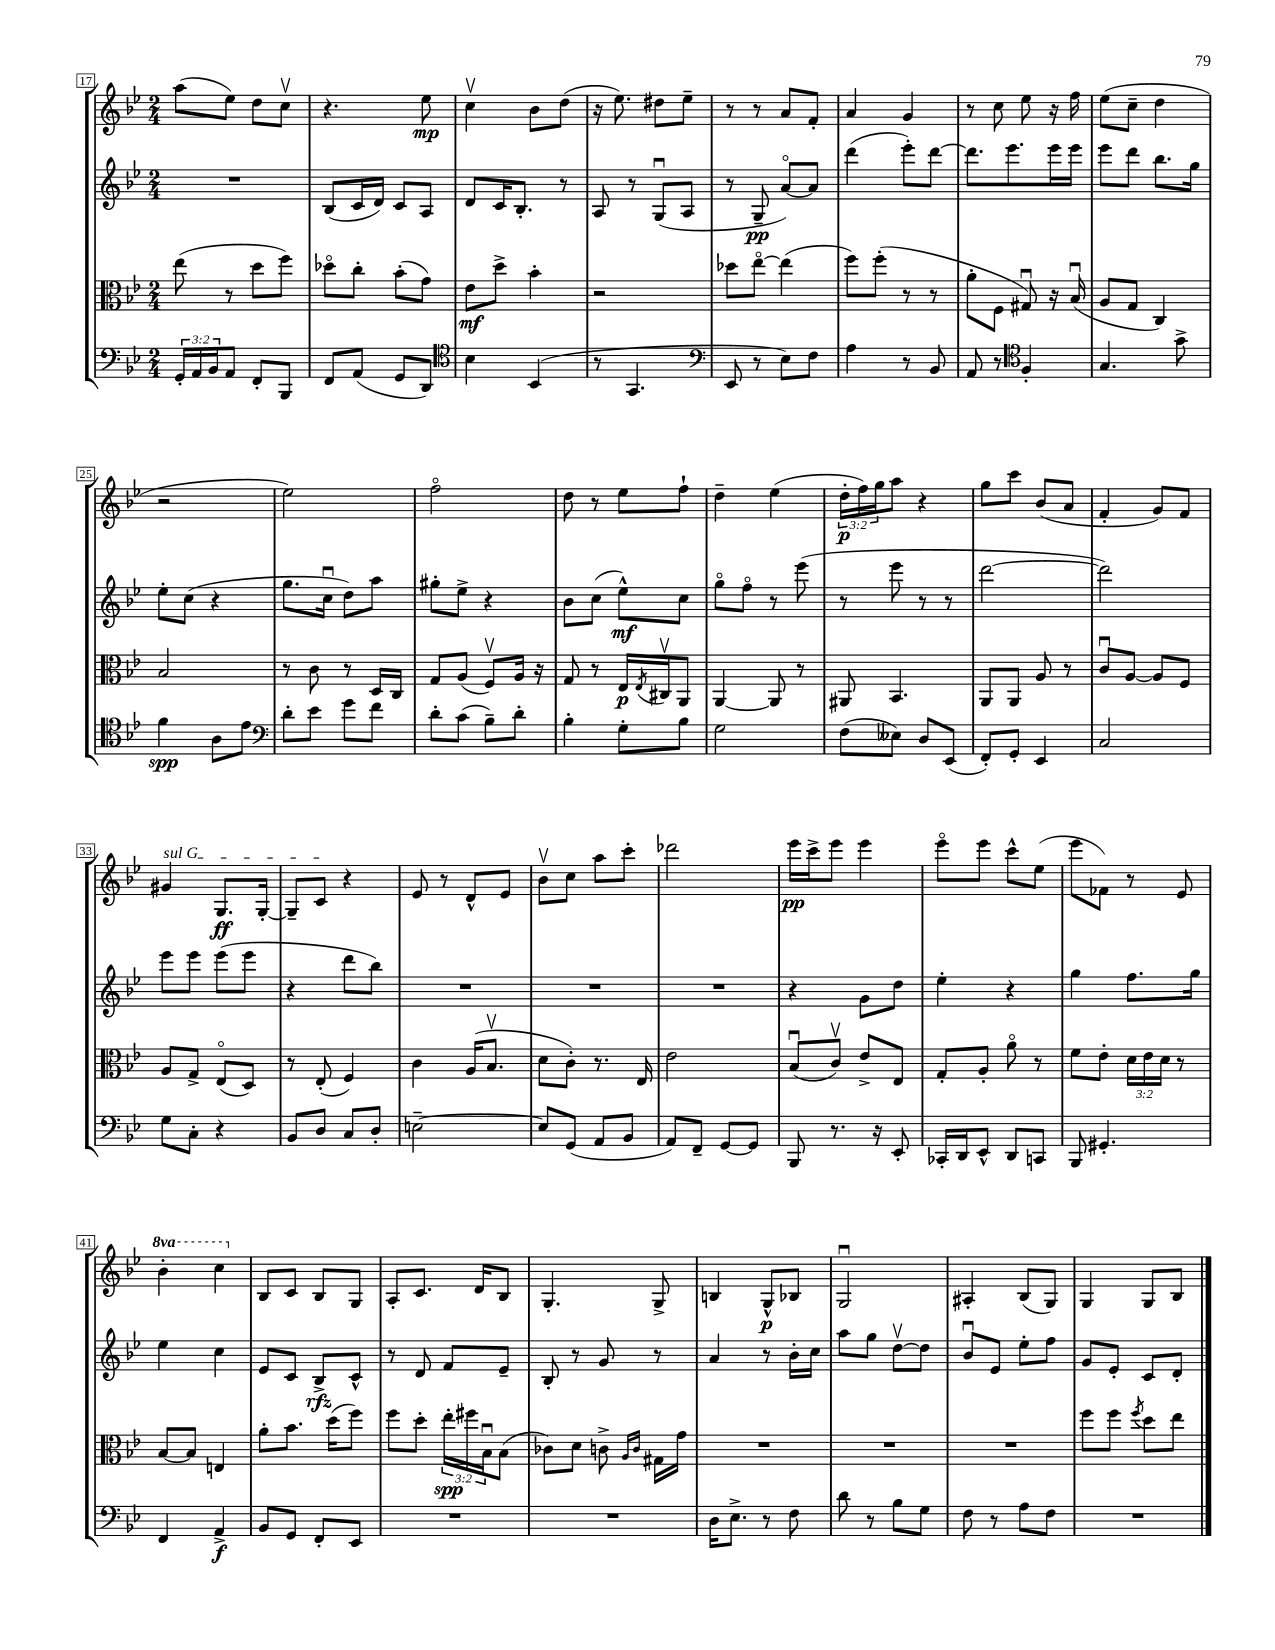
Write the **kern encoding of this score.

**kern	**kern	**kern	**kern
*staff4	*staff3	*staff2	*staff1
*clefF4	*clefC3	*clefG2	*clefG2
*k[b-e-]	*k[b-e-]	*k[b-e-]	*k[b-e-]
*M2/4	*M2/4	*M2/4	*M2/4
24GG'/LL	(8ee-\	2r	(8aa\L
24AA/	.	.	.
24BB-/J	.	.	.
8AA/J	8r	.	8ee-\J)
8FF'/L	8dd\L	.	8dd\L
8BBB-/J	8ff\J)	.	8ccv\J
=	=	=	=
8FF/L	8dd-o\L	(8B-/L	4.r
(8AA/J	8cc'\J	16c/L	.
.	.	16d/JJ)	.
8GG/L	(8b-'\L	8c/L	.
8DD/J)	8g\J)	8A/J	8ee-\
=	=	=	=
*clefC4	*	*	*
4B-\	8e-\L	8d/L	4ccv\
.	8dd^\J	16c/K	.
.	.	8.B-'/J	.
(4BB-/	4b-'\	.	8b-\L
.	.	8r	(8dd\J
=	=	=	=
8r	2r	8A/	16r
.	.	.	8.ee-\)
4.GG/	.	8r	.
.	.	(8Gu/L	8dd#\L
.	.	8A/J	8ee-~\J
=	=	=	=
*clefF4	*	*	*
8EE-/	8dd-\L	8r	8r
8r	[8ee-o\J	8G~/	8r
8E-\L)	(4ee-\]	[8ao/L)	8a/L
8F\J	.	8a/]J	8f'/J
=	=	=	=
4A\	8ff\L)	(4ddd\	4a/
.	(8ff'\J	.	.
8r	8r	8eee-'\L)	4g/
8BB-/	8r	[8ddd\J	.
=	=	=	=
8AA/	8a'\L	8.ddd\]L	8r
8r	8F\J	.	8cc\
.	.	8.eee-\	.
*clefC4	*	*	*
4F'/	8G#u/)	.	8ee-\
.	16r	16eee-\L	16r
.	(16B-u/	16eee-\JJ	16ff\
=	=	=	=
4.G/	8A/L	8eee-\L	(8ee-\L
.	8G/J	8ddd\J	8cc~\J
.	4C/)	8.bb-\L	4dd\
8g^\	.	.	.
.	.	16gg\Jk	.
=	=	=	=
4f\	2B-/	8ee-'\L	2r
.	.	(8cc\J	.
8A\L	.	4r	.
8e-\J	.	.	.
=	=	=	=
*clefF4	*	*	*
8d'\L	8r	8.gg\L	2ee-\)
8e-\J	8c\	.	.
.	.	16ccu\Jk	.
8g\L	8r	8dd\L)	.
8f\J	16D/LL	8aa\J	.
.	16C/JJ	.	.
=	=	=	=
8d'\L	8G/L	8gg#'\L	2ffo\
(8c\J	(8A/J	8ee-^\J	.
8B-~\L)	8Fv/L)	4r	.
8d'\J	16A/Jk	.	.
.	16r	.	.
=	=	=	=
4B-'\	8G/	8b-\L	8dd\
.	8r	(8cc\J	8r
8G'\L	16E-/LL	8ee-^^\L)	8ee-\L
.	8qE-/	.	.
.	16C#v/J	.	.
8B-\J	8AA/J	8cc\J	8ff`\J
=	=	=	=
2G\	[4AA/	8ggo\L	4dd~\
.	.	8ffo\J	.
.	8AA/]	8r	(4ee-\
.	8r	(8eee-\	.
=	=	=	=
(8F\L	8AA#/	8r	24dd'\LL
.	.	.	24ff\)
.	.	.	24gg\J
8E--\J)	4.BB-/	8eee-\	8aa\J
8D/L	.	8r	4r
(8EE-/J	.	8r	.
=	=	=	=
8FF'/L)	8AA/L	[2ddd\	8gg\L
8GG'/J	8AA/J	.	8ccc\J
4EE-/	8A/	.	(8b-/L
.	8r	.	8a/J
=	=	=	=
2C/	8cu/L	2ddd\])	4f'/
.	[8A/J	.	.
.	8A/]L	.	8g/L)
.	8F/J	.	8f/J
=	=	=	=
8G\L	8A/L	8eee-\L	4g#/
8C'\J	8G^/J	8eee-\J	.
4r	(8E-o/L	(8eee-\L	8.G/L
.	8D/J)	8eee-\J	.
.	.	.	[16G'/Jk
=	=	=	=
8BB-/L	8r	4r	8G~/]L
8D/J	(8E-'/	.	8c/J
8C/L	4F/)	8ddd\L	4r
8D'/J	.	8bb-\J)	.
=	=	=	=
[2E~\	4c\	2r	8e-/
.	.	.	8r
.	(16A/LK	.	8d^^/L
.	8.B-v/J	.	.
.	.	.	8e-/J
=	=	=	=
8E/]L	8d\L	2r	8b-v\L
(8GG/J	8c'\J)	.	8cc\J
8AA/L	8.r	.	8aa\L
8BB-/J	.	.	8ccc'\J
.	16E-/	.	.
=	=	=	=
8AA/L)	2e-\	2r	2ddd-\
8FF~/J	.	.	.
[8GG/L	.	.	.
8GG/]J	.	.	.
=	=	=	=
8BBB-/	(8B-u/L	4r	16eee-\LL
.	.	.	16ccc^\J
8.r	8cv/J)	.	8eee-\J
.	8e-^/L	8g\L	4eee-\
16r	.	.	.
8EE-'/	8E-/J	8dd\J	.
=	=	=	=
16CC-'/LL	8G'/L	4ee-'\	8eee-o\L
16DD/J	.	.	.
8EE-^^/J	8A'/J	.	8eee-\J
8DD/L	8ao\	4r	8ccc^^\L
8CC/J	8r	.	(8ee-\J
=	=	=	=
8BBB-/	8f\L	4gg\	8eee-\L
4.GG#'/	8e-'\J	.	8f-\J)
.	24d\LL	8.ff\L	8r
.	24e-\	.	.
.	24d\JJ	.	.
.	8r	.	8e-/
.	.	16gg\Jk	.
=	=	=	=
4FF/	[8B-/L	4ee-\	4bb-'\
.	8B-/]J	.	.
4AA^/	4E/	4cc\	4ccc\
=	=	=	=
8BB-/L	8a'\L	8e-/L	8B-/L
8GG/J	8.b-\J	8c/J	8c/J
8FF'/L	.	8B-^/L	8B-/L
.	(16dd\LK	.	.
8EE-/J	8ff\J)	8c^^/J	8G/J
=	=	=	=
2r	8ff\L	8r	8A'/L
.	8dd'\J	8d/	8.c/J
.	24ee-'\LL	8f/L	.
.	24ff#\	.	.
.	.	.	16d/LK
.	24B-u\J	.	.
.	(8B-\J	8e-~/J	8B-/J
=	=	=	=
2r	8c-\L)	8B-'/	4.G'/
.	8d\J	8r	.
.	8c^\	8g/	.
.	16qqA/LL	.	.
.	16qqc/JJ	.	.
.	16G#\LL	8r	8G^/
.	16g\JJ	.	.
=	=	=	=
16D\LK	2r	4a/	4B/
8.E-^\J	.	.	.
8r	.	8r	8G^^/L
8F\	.	16b-'\LL	8B-/J
.	.	16cc\JJ	.
=	=	=	=
8d\	2r	8aa\L	2Gu/
8r	.	8gg\J	.
8B-\L	.	[8ddv\L	.
8G\J	.	8dd\]J	.
=	=	=	=
8F\	2r	8b-u/L	4A#'/
8r	.	8e-/J	.
8A\L	.	8ee-'\L	(8B-/L
8F\J	.	8ff\J	8G/J)
=	=	=	=
2r	8ff\L	8g/L	4G/
.	8ff\J	8e-'/J	.
.	8qff/	.	.
.	8dd\L	8c/L	8G/L
.	8ee-\J	8d'/J	8B-/J
==	==	==	==
*-	*-	*-	*-
